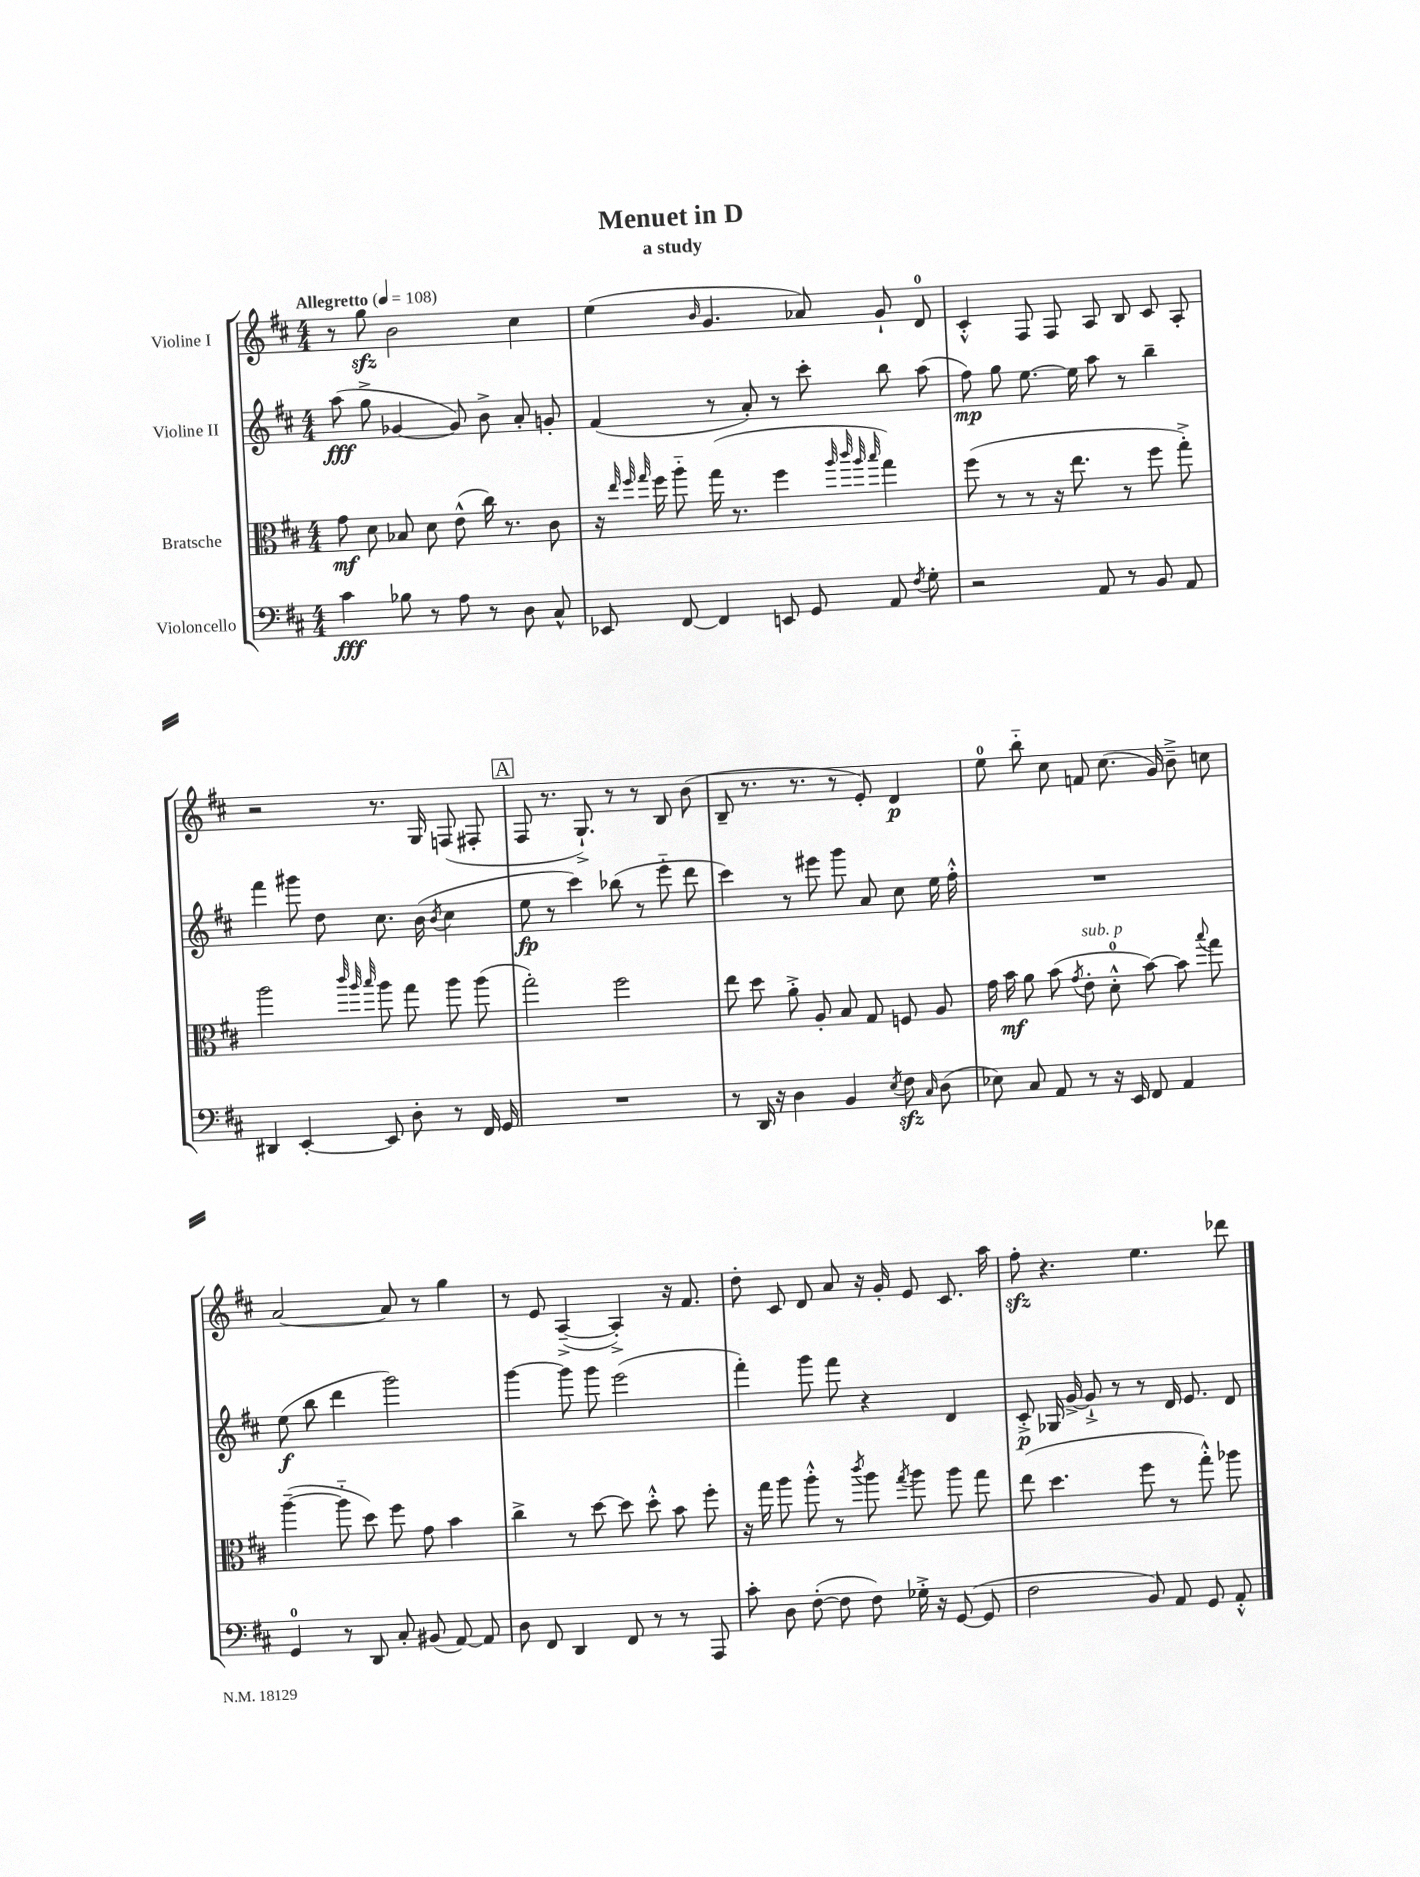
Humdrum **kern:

**kern	**kern	**kern	**kern
*staff4	*staff3	*staff2	*staff1
*clefF4	*clefC3	*clefG2	*clefG2
*k[f#c#]	*k[f#c#]	*k[f#c#]	*k[f#c#]
*M4/4	*M4/4	*M4/4	*M4/4
*MM108	*MM108	*MM108	*MM108
4c#\	8g\	(8aa\	8r
.	8d\	8gg^\	8gg\
8B-\	8B-/	[4g-/	2b\
8r	8d\	.	.
8A\	(8e^^\	8g-/])	.
8r	16cc#\)	8b^\	.
.	8.r	.	.
8D\	.	8a'/	4cc#\
8C#^^/	8c#\	8g'/	.
=	=	=	=
8EE-/	16r	(4f#/	(4ee\
.	32qqee/	.	.
.	32qqff#/	.	.
.	32qqgg/	.	.
.	16ff#\	.	.
[8FF#/	8aa'~\	.	.
.	.	.	16qqb/
4FF#/]	(16gg\	8r	4.g/
.	8.r	.	.
.	.	8a'/)	.
8EE/	4ff#\	8r	.
8GG/	.	8ccc#'\	8a-/)
.	32qqaa/	.	.
.	32qqccc#/	.	.
.	32qqaa/	.	.
.	32qqbb/	.	.
8AA/	4gg\)	8bb\	8g`/
8qF#/	.	.	.
8G'\	.	(8aa\	8d/
=	=	=	=
2r	(8ff#\	8ff#\)	4c#'^^/
.	8r	8gg\	.
.	8r	[8.ee\	8F#/
.	16r	.	8F#/
.	8.ee\	16ee\]	.
8AA/	.	8aa\	8A/
8r	8r	8r	8B/
8BB/	8ff#\	4bb~\	8c#/
8AA/	8gg'^\)	.	8A'/
=	=	=	=
4DD#/	2aa\	4fff#\	2r
[4EE'/	.	8ggg#\	.
.	.	8dd\	.
.	32qqccc#/	.	.
.	32qqaa/	.	.
.	32qqbb/	.	.
8EE/]	8aa\	8.cc#\	8.r
8D'\	8gg\	.	.
.	.	(16b\	16G/
.	.	8qb/	.
8r	8aa\	4cc#\	(8F/
16FF#/	(8aa\	.	8F#'/
16GG/	.	.	.
=	=	=	=
1r	2gg'\)	8ee\	8F#/
.	.	8r	8.r
.	.	4ccc#\)	.
.	.	.	8.G`^/)
.	2ff#\	(8bb-\	8r
.	.	8r	8r
.	.	8eee'~\	8B/
.	.	8ddd\	(8b\
=	=	=	=
8r	8ee\	4ccc#\)	8B~/
16DD/	8dd\	.	8.r
16r	.	.	.
4D\	8a'^\	8r	.
.	.	.	8.r
.	8A'/	8eee#\	.
4BB/	8B/	8ggg\	8r
.	8G/	8a/	8e'/)
8qE/	.	.	.
8F#\	8F/	8cc#\	4d/
16qqC#/	.	.	.
(8D\	8A/	16ee\	.
.	.	16ff#'^^\	.
=	=	=	=
8E-\)	16g\	1r	8ee\
.	16b\	.	.
8C#/	8a\	.	8bb'~\
8AA/	(8b\	.	8cc#\
.	8qg/	.	.
8r	8e'\	.	8f/
16r	8d'^^\	.	(8.cc#\
16EE/	.	.	.
8FF#/	[8b\)	.	.
.	.	.	16g/)
4AA/	8b\]	.	8b~^\
.	8qqbb/	.	.
.	8gg\	.	8cc\
=	=	=	=
4GG/	([4aa~\	(8ee\	[2a/
.	.	8bb\	.
8r	8aa'~\]	4ddd\	.
8DD/	8dd\)	.	.
8C#'/	8ff#\	2ggg\)	8a/]
(8BB#/	8g\	.	8r
[8AA/)	4b\	.	4gg\
8AA/]	.	.	.
=	=	=	=
8D\	4cc#^\	[4ggg\	8r
8FF#/	.	.	8e/
4DD/	8r	8ggg\]	([4A~^/
.	[8dd\	8ggg\	.
8FF#/	8dd\]	(2eee\	4A'^/])
8r	8dd'^^\	.	.
8r	8b\	.	16r
.	.	.	8.f#/
8AAA/	8ff#'\	.	.
=	=	=	=
8c#'\	16r	4fff#'\)	8dd'\
.	16gg\	.	.
8D\	8aa\	.	8c#/
([8F#'\	8aa'^^\	8ggg\	8d/
8F#\]	8r	8fff#\	8a/
.	8qccc#/	.	.
8F#\)	8aa\	4r	16r
.	.	.	16g'/
.	8qgg/	.	.
16G-'^\	8aa\	.	8e/
16r	.	.	.
([8GG/	8aa\	4d/	8.c#/
8GG/]	8gg\	.	.
.	.	.	16aa\
=	=	=	=
2F#\	(8ee\	8c#'^/	8ff#'\
.	4.dd\	16G-/	4.r
.	.	[16g^/	.
.	.	8g`^/]	.
.	.	8r	.
8BB/)	8ff#\	8r	4.ee\
8AA/	8r	16d/	.
.	.	8.e/	.
8GG/	8gg'^^\)	.	.
8AA'^^/	8aa-\	8d/	8ddd-\
==	==	==	==
*-	*-	*-	*-
